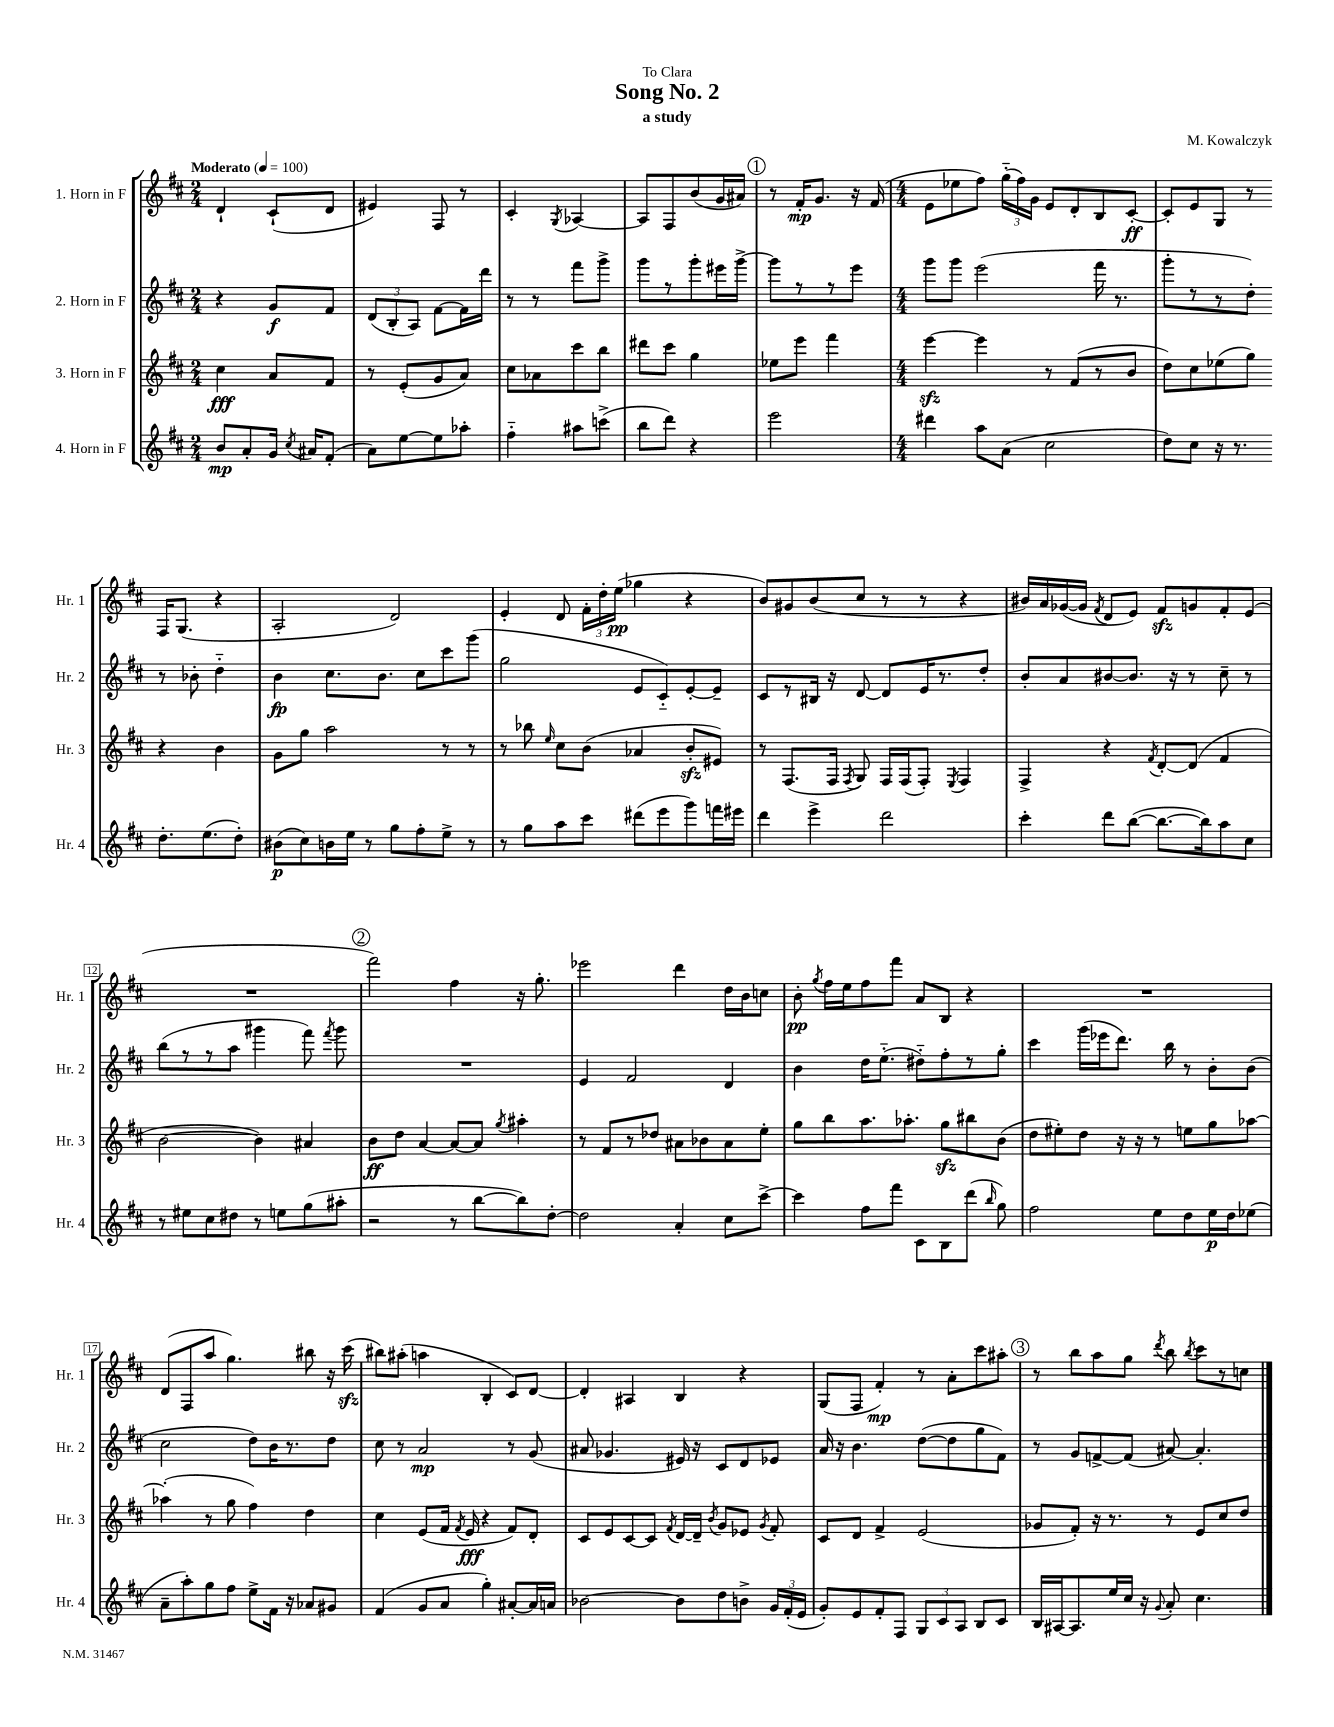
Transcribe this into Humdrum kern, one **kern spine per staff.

**kern	**kern	**kern	**kern
*staff4	*staff3	*staff2	*staff1
*clefG2	*clefG2	*clefG2	*clefG2
*k[f#c#]	*k[f#c#]	*k[f#c#]	*k[f#c#]
*M2/4	*M2/4	*M2/4	*M2/4
*MM100	*MM100	*MM100	*MM100
8b	4cc#	4r	4d`
8a'	.	.	.
16g	8a	8g	(8c#`
8qcc#	.	.	.
16a#	.	.	.
(8f#'	8f#	8f#	8d
=	=	=	=
8a)	8r	(12d	4e#)
.	.	12B'	.
[8ee	(8e'	.	.
.	.	12A)	.
8ee]	8g	[8f#	8F#
8aa-'	8a)	16f#]	8r
.	.	16ddd	.
=	=	=	=
4ff#'~	8cc#	8r	4c#'
.	8a-	8r	.
.	.	.	8qG
8aa#	8ccc#	8fff#	[4A-
(8ccc^	8bb	8ggg^	.
=	=	=	=
8bb	8ddd#	8ggg	8A-]
8ddd)	8ccc#	8r	8F#
4r	4gg	8ggg'	(8b
.	.	16eee#	16g
.	.	[16ggg^	16a#)
=	=	=	=
2eee	8ee-	8ggg]	8r
.	8eee	8r	16f#'
.	.	.	8.g
.	4fff#	8r	.
.	.	8eee	16r
.	.	.	(16f#
=	=	=	=
*M4/4	*M4/4	*M4/4	*M4/4
4ddd#	[4eee	8ggg	8e
.	.	8ggg	8ee-
8aa	4eee]	(2eee	8ff#)
(8a	.	.	(24gg'~
.	.	.	24ff#)
.	.	.	24g
2cc#	8r	.	8e
.	(8f#	.	8d'
.	8r	16fff#	8B
.	.	8.r	.
.	8b	.	[8c#'
=	=	=	=
8dd)	8dd)	8ggg'	8c#']
8cc#	8cc#	8r	8e
16r	(8ee-	8r	8G
8.r	.	.	.
.	8gg)	8dd')	8r
8.dd'	4r	8r	16F#
.	.	.	(8.G
.	.	8b-'	.
(8.ee	.	.	.
.	4b	4dd'~	4r
8dd')	.	.	.
=	=	=	=
(8b#	8g	4b	2A'
8cc#)	8gg	.	.
16b	2aa	8.cc#	.
16ee	.	.	.
8r	.	.	.
.	.	8.b	.
8gg	.	.	2d)
8ff#'	.	8cc#	.
8ee^	8r	8ccc#	.
8r	8r	(8ggg	.
=	=	=	=
8r	8r	2gg	4e'
8gg	8bb-	.	.
.	16qqee	.	.
8aa	8cc#	.	8d
8ccc#	(8b	.	24f#'
.	.	.	24dd'
.	.	.	(24ee
(8ddd#	4a-	8e	4gg-
8eee	.	8c#'~)	.
8ggg)	8b'	[8e'	4r
16fff	8e#)	8e~]	.
16eee#	.	.	.
=	=	=	=
4ddd	8r	8c#	8b)
.	(8.F#	8r	8g#
4eee^	.	16B#	(8b
.	16F#	16r	.
.	8qF#	.	.
.	8G)	[8d	8cc#
2ddd	16F#	8d]	8r
.	(16F#	.	.
.	8F#')	16e	8r
.	.	8.r	.
.	8qE	.	.
.	4F#	.	4r
.	.	8dd'	.
=	=	=	=
4ccc#'	4F#^	8b'	16b#)
.	.	.	16a
.	.	8a	([16g-
.	.	.	16g-]
.	.	.	8qf#
8ddd	4r	[8b#	8d
([8bb	.	8.b#]	8e)
.	8qf#	.	.
8.bb_	[8d'	.	8f#
.	.	16r	.
.	(8d]	8r	8g
16bb])	.	.	.
8aa	4f#	8cc#~	8f#'
8cc#	.	8r	(8e
=	=	=	=
8r	[2b	(8bb	1r
8ee#	.	8r	.
8cc#	.	8r	.
8dd#	.	8aa	.
8r	4b])	4ggg#	.
8ee	.	.	.
(8gg	4a#	8fff#)	.
.	.	8qfff#	.
8aa#'	.	8ggg#	.
=	=	=	=
2r	8b	1r	2fff#)
.	8dd	.	.
.	[4a	.	.
8r	8a_	.	4ff#
[8bb	8a]	.	.
.	8qgg	.	.
8bb])	4aa#'	.	16r
.	.	.	8.gg'
[8dd'	.	.	.
=	=	=	=
2dd]	8r	4e	2eee-
.	8f#	.	.
.	8r	2f#	.
.	8dd-	.	.
4a'	8a#	.	4ddd
.	8b-	.	.
8cc#	8a#	4d	16dd
.	.	.	16b
[8ccc#^	8ee'	.	8cc
=	=	=	=
4ccc#]	8gg	4b	8b'
.	.	.	8qgg
.	8bb	.	16ff#
.	.	.	16ee
8ff#	8.aa	16dd	8ff#
.	.	(8.ee'~	.
8fff#	.	.	8fff#
.	8.aa-'	.	.
8c#	.	8dd#'~)	8a
8B	8gg	8ff#'	8B
(8ddd	8bb#	8r	4r
16qqbb	.	.	.
8gg)	(8b	8gg'	.
=	=	=	=
2ff#	8dd	4ccc#	1r
.	8ee#')	.	.
.	8dd	(16ggg	.
.	.	16eee-	.
.	16r	8.ddd)	.
.	16r	.	.
8ee	8r	.	.
.	.	16bb	.
8dd	8ee	8r	.
16ee	8gg	8b'	.
16dd	.	.	.
(8ee-	[8aa-	(8b	.
=	=	=	=
8a~	(4aa-']	2cc#	(8d
8aa')	.	.	8F#
8gg	8r	.	8aa
8ff#	8gg	.	4.gg)
8ee^	4ff#)	8dd)	.
16f#	.	16b	.
16r	.	8.r	.
8a-	4dd	.	8bb#
8g#	.	8dd	16r
.	.	.	(16ccc#
=	=	=	=
(4f#	4cc#	8cc#	8bb#)
.	.	8r	(8aa#'
8g	(8e	2a	4aa
8a	16f#	.	.
.	8qf#	.	.
.	16e	.	.
4gg')	4r	.	4B'
[8a#'	8f#)	8r	8c#)
16a#]	8d'	(8g	[8d
16a	.	.	.
=	=	=	=
[2b-	8c#	8a#	4d']
.	8e	4.g-	.
.	[8c#	.	4A#
.	8c#]	.	.
.	8qf#	.	.
8b-]	[16d	16e#)	4B
.	16d~]	16r	.
.	8qb	.	.
8dd	8g	8c#	.
8b^	8e-	8d	4r
.	8qg	.	.
24g	8f#'	8e-	.
(24f#'	.	.	.
24e	.	.	.
=	=	=	=
8g')	8c#	16a	(8G
.	.	16r	.
8e	8d	4.b	8F#
8f#'	4f#^	.	4f#')
8F#	.	.	.
12G	(2e	([8dd	8r
12c#	.	.	.
.	.	8dd]	8a'
12A	.	.	.
8B	.	8gg	8ccc#
8c#	.	8f#)	8aa#'
=	=	=	=
16B	8g-	8r	8r
[16A#	.	.	.
8.A#]	8f#')	8g	8bb
.	16r	[8f^	8aa
16ee	8.r	.	.
16cc#	.	(8f]	8gg
16r	.	.	.
8qqg	.	.	8qddd
8a'	8r	[8a#)	8bb
.	.	.	8qbb
4.cc#	8e	4.a#']	8ccc#
.	8cc#	.	8r
.	8dd	.	8cc
==	==	==	==
*-	*-	*-	*-
